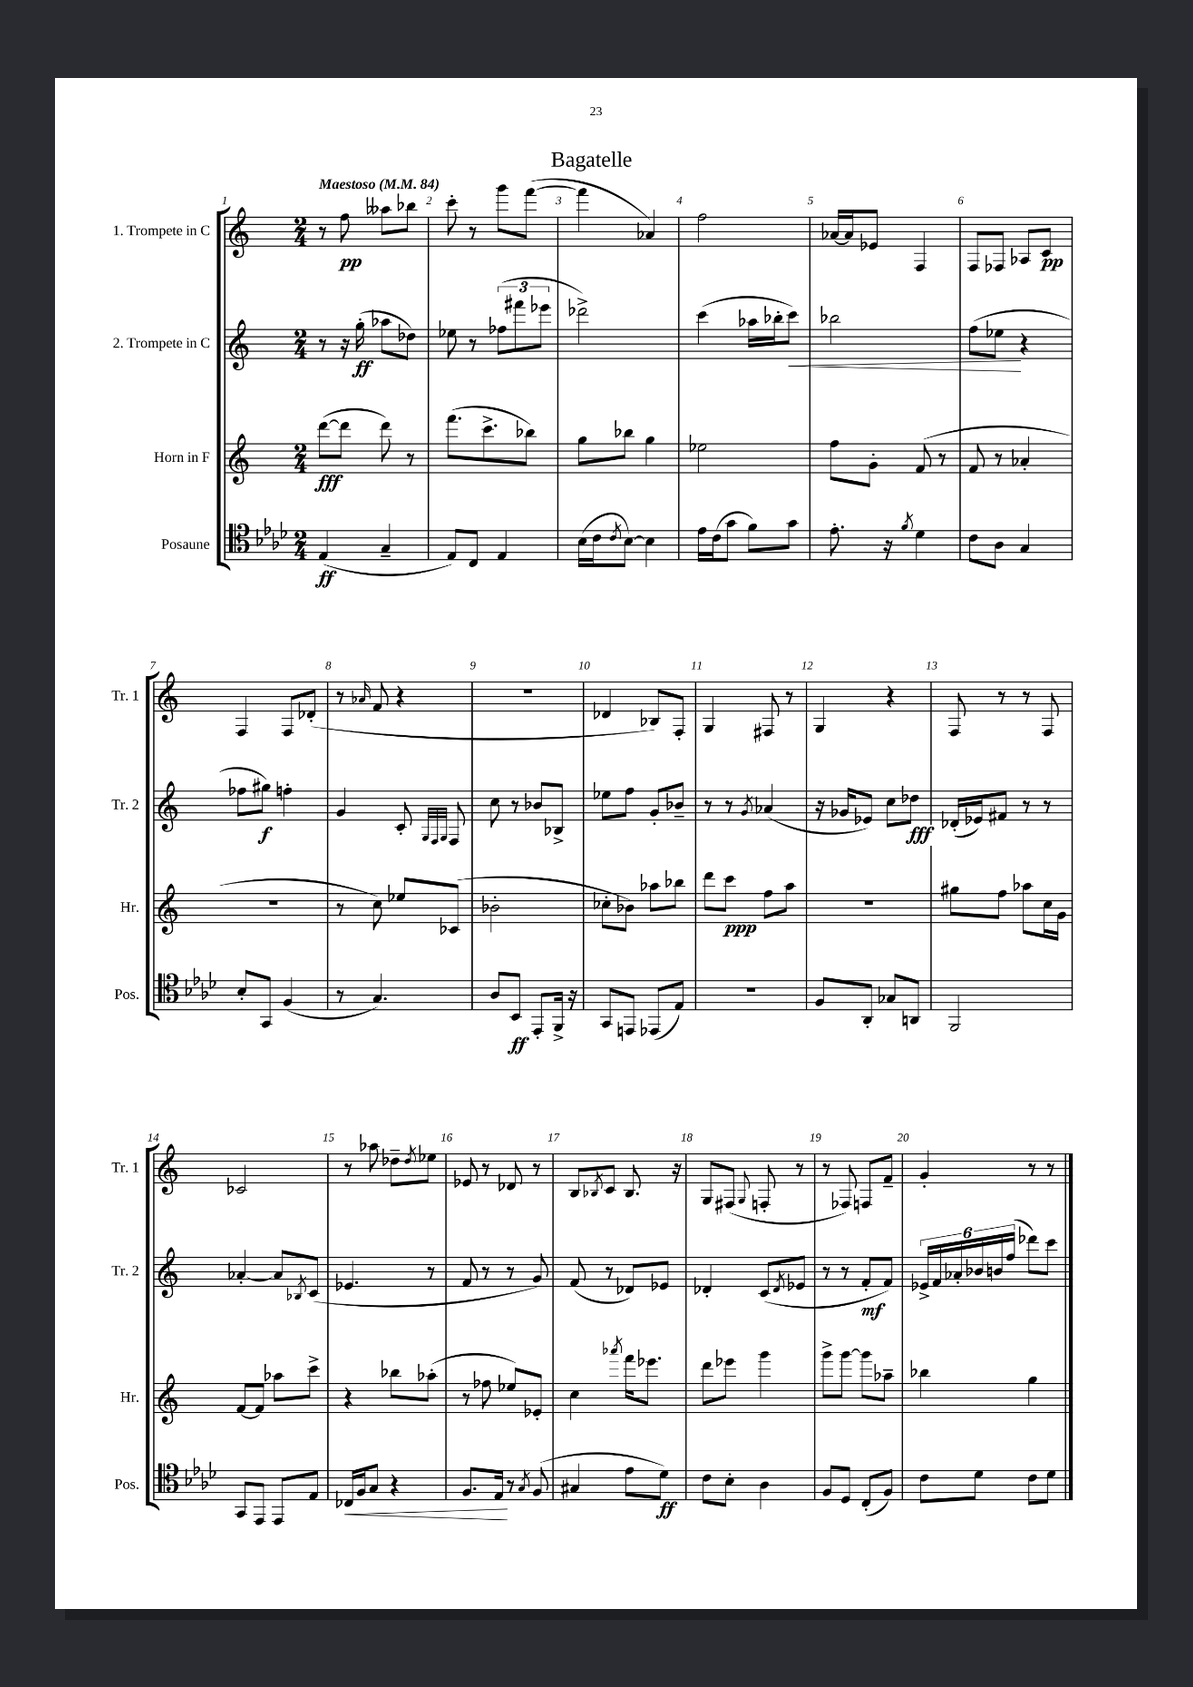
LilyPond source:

\header { title = "Bagatelle" }
<<
\new StaffGroup <<
\new Staff = "s0" \with { instrumentName = "1. Trompete in C" shortInstrumentName = "Tr. 1" } {
    \clef treble \key c \major \numericTimeSignature \time 2/4 \tempo "Maestoso" 4 = 84
    r8 f''8\pp aeses''8 bes''8 |
    c'''8-. r8 g'''8 f'''8~( |
    f'''4 aes'4) |
    f''2 |
    aes'16~ aes'16 ees'8 f4 |
    f8 fes8 aes8 c'8\pp |
    f4 f8 des'8-.( |
    r8 \grace { aes'16 } f'8 r4 |
    R2 |
    des'4 bes8) f8-. |
    g4 fis8 r8 |
    g4 r4 |
    f8 r8 r8 f8 |
    ces'2 |
    r8 aes''8 des''8-- \acciaccatura { des''8 } ees''8 |
    ees'8 r8 des'8 r8 |
    b8 \acciaccatura { bes8 } c'8 bes8. r16 |
    g8 fis8( \appoggiatura { g8 } f8-. r8 |
    r8 fes8) f8 f'8-- |
    g'4-. r8 r8 \bar "|." |
}
\new Staff = "s1" \with { instrumentName = "2. Trompete in C" shortInstrumentName = "Tr. 2" } {
    \clef treble \key c \major \numericTimeSignature \time 2/4
    r8 r16 g''16-.\ff( aes''8 des''8) |
    ees''8 r8 \tuplet 3/2 { fes''8( fis'''8 ees'''8 } |
    des'''2->) |
    c'''4( aes''16 bes''16-. c'''8\<) |
    bes''2 |
    f''8( ees''8\! r4 |
    fes''8 gis''8\f) f''4-. |
    g'4 c'8-. \grace { g32 f32 g32 } f8 |
    c''8 r8 bes'8 bes8-> |
    ees''8 f''8 g'8-. bes'8-- |
    r8 r8 \acciaccatura { g'8 } aes'4( |
    r16 ges'16 ees'8) c''8 des''8\fff |
    des'16-.( ees'16) fis'8 r8 r8 |
    aes'4~-. aes'8 \acciaccatura { bes8 } c'8( |
    ees'4. r8 |
    f'8 r8 r8 g'8) |
    f'8( r8 des'8) ees'8 |
    des'4-. c'8( \acciaccatura { des'8 } ees'8 |
    r8 r8 f'8-.\mf f'8) |
    \tuplet 6/4 { ees'16-> f'16 aes'16-. bes'16 b'16 f''16( } des'''8) c'''8 \bar "|." |
}
\new Staff = "s2" \with { instrumentName = "Horn in F" shortInstrumentName = "Hr." } {
    \clef treble \key c \major \numericTimeSignature \time 2/4
    d'''8~\fff( d'''8 d'''8) r8 |
    f'''8.( c'''8.-> bes''8) |
    g''8 bes''8 g''4 |
    ees''2 |
    f''8 g'8-. f'8( r8 |
    f'8 r8 aes'4-. |
    R2 |
    r8 c''8) ees''8 ces'8( |
    bes'2-. |
    ces''8-. bes'8) aes''8 bes''8 |
    d'''8 c'''8\ppp f''8 a''8 |
    r2 |
    gis''8 f''8 aes''8 c''16 g'16 |
    f'8~ f'8 aes''8 c'''8-> |
    r4 bes''8 aes''8-.( |
    r8 fes''8 ees''8) ees'8-. |
    c''4 \acciaccatura { aes'''8 } f'''16 ees'''8. |
    d'''8 ees'''8 g'''4 |
    g'''8-> g'''8~ g'''8 aes''8-- |
    bes''4 g''4 \bar "|." |
}
\new Staff = "s3" \with { instrumentName = "Posaune" shortInstrumentName = "Pos." } {
    \clef tenor \key aes \major \numericTimeSignature \time 2/4
    ees4\ff( g4-- |
    ees8) c8 ees4 |
    bes16( c'16 \acciaccatura { c'8 } bes8~) bes4 |
    ees'16 c'16( g'8 f'8) g'8 |
    ees'8.-. r16 \acciaccatura { f'8 } des'4 |
    c'8 aes8 g4 |
    bes8-. g,8 f4( |
    r8 g4.) |
    aes8 bes,8\ff ees,8-. f,16-> r16 |
    g,8 e,8 ees,8( ees8) |
    R2 |
    f8 aes,8-. ges8 a,8 |
    f,2 |
    g,8 ees,8 ees,8 ees8 |
    ces16\< f16 g8 r4 |
    f8. ees16\! r8 \acciaccatura { g8 } f8( |
    gis4 ees'8 des'8\ff) |
    c'8 bes8-. aes4 |
    f8 des8 c8-.( f8) |
    c'8 des'8 c'8 des'8 \bar "|." |
}
>>
>>
\layout { \context { \Score \override BarNumber.break-visibility = ##(#f #t #t) barNumberVisibility = #all-bar-numbers-visible } }
